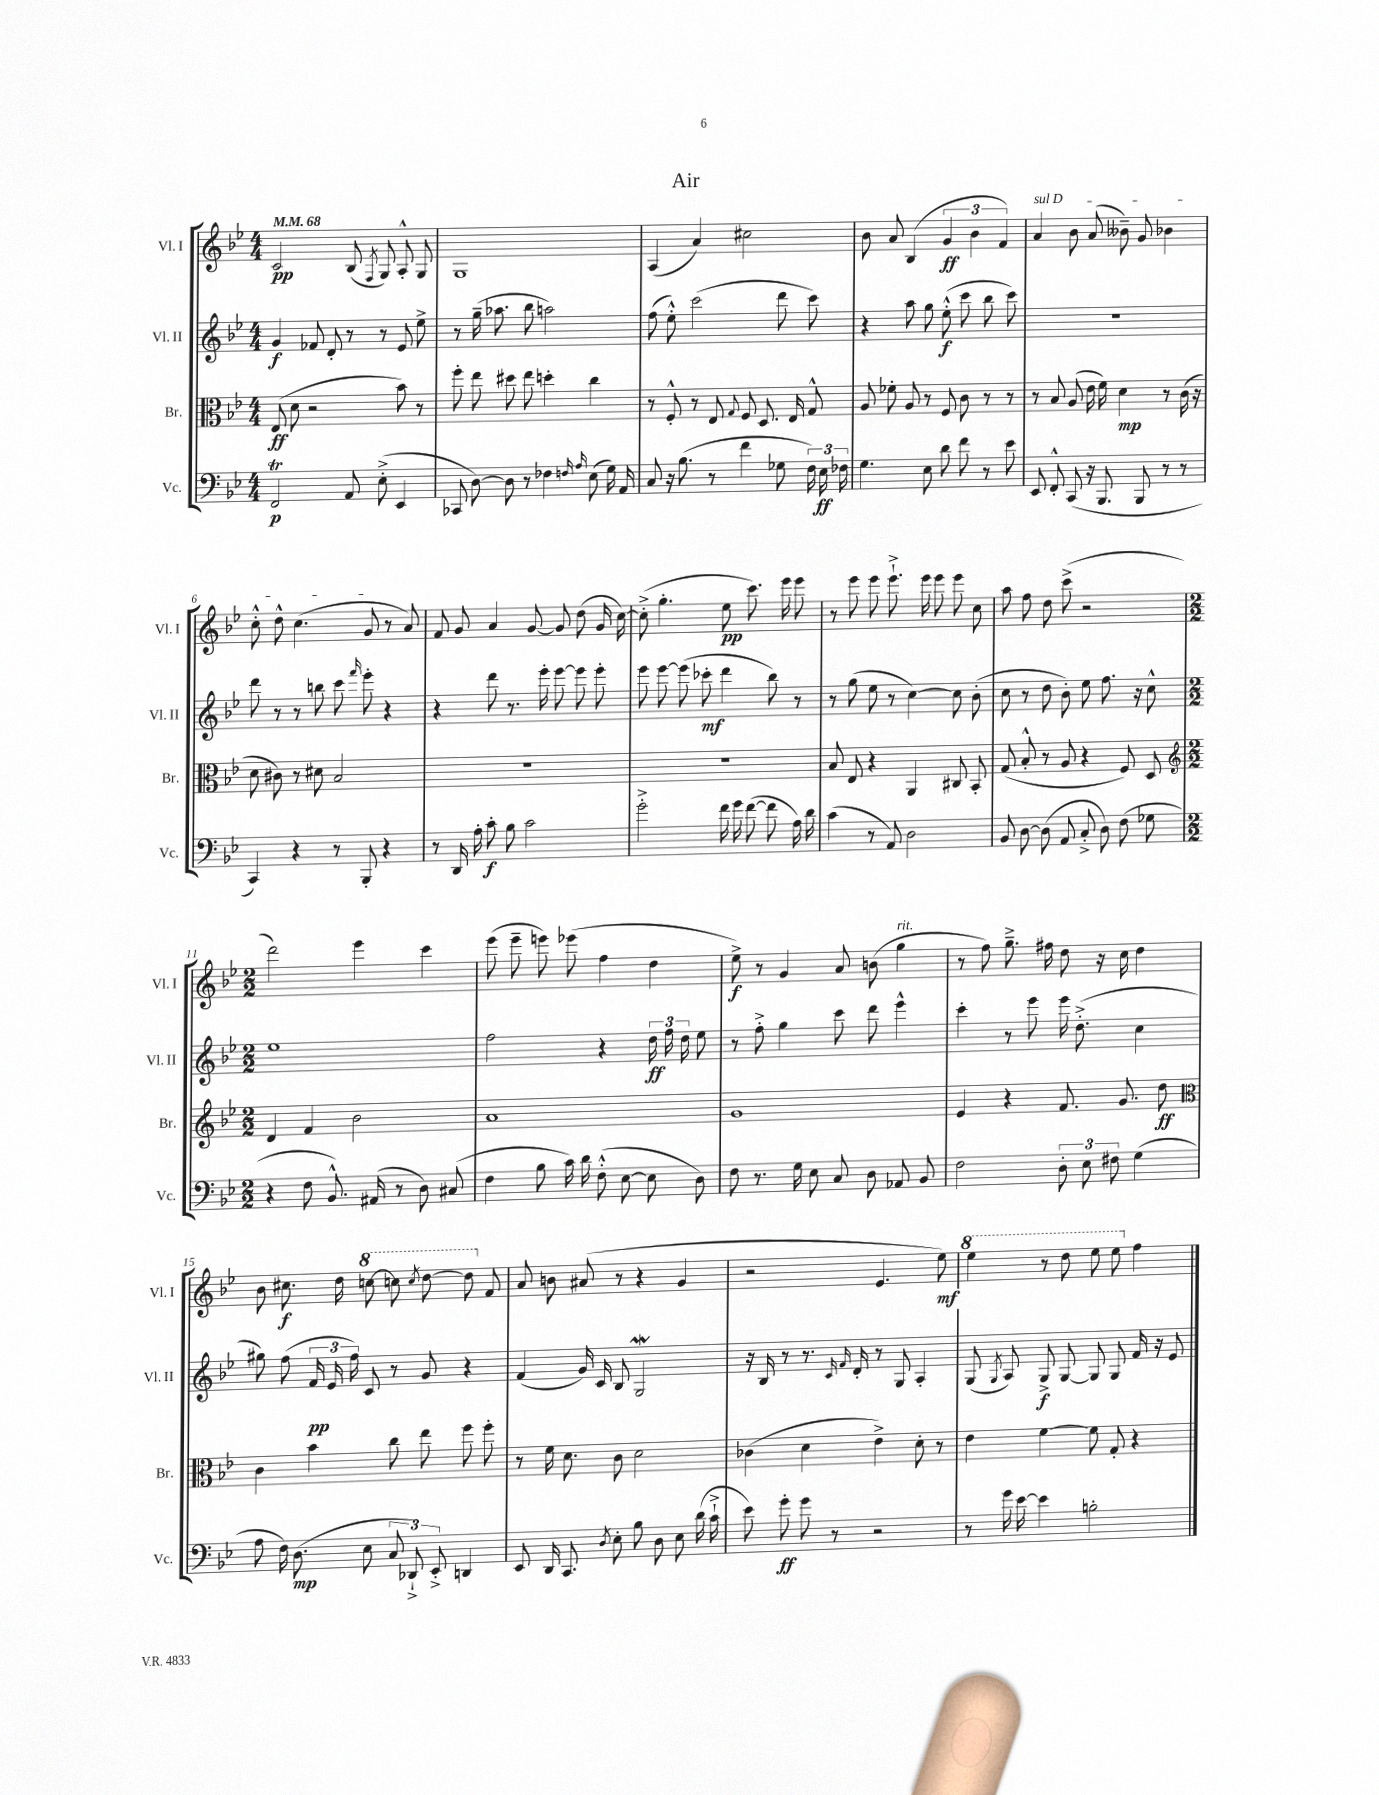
\header { title = "Air" }
<<
\new StaffGroup <<
\new Staff = "s0" \with { instrumentName = "Vl. I" shortInstrumentName = "Vl. I" } {
    \clef treble \key bes \major \numericTimeSignature \time 4/4 \tempo 4 = 68
    \autoBeamOff c'2\pp bes8( \acciaccatura { f8 } g8) a8-.-^ g8 |
    g1 |
    a4( a'4) cis''2 |
    bes'8 a'8 bes4( \tuplet 3/2 { g'4\ff bes'4 f'4) } |
    \once \override TextSpanner.bound-details.left.text = \markup { \italic "sul D" } a'4\startTextSpan bes'8 a'8( beses'8--) g'8 bes'4 |
    c''8-.-^ d''8-^ c''4.( g'8\stopTextSpan r8 a'8) |
    f'8 g'8 a'4 g'8~ g'8 d''8( g'16 c''16~) |
    c''8-.->( g''4.-. ees''8\pp c'''8.) ees'''16 ees'''8 |
    r8 ees'''8 ees'''8 ees'''8.-!-> ees'''16 ees'''8 ees'''8 c''8 |
    a''8 f''8 d''8 c'''8->( r2 |
    \numericTimeSignature \time 2/2 d'''2) ees'''4 c'''4 |
    ees'''8( ees'''8-- e'''8) ees'''8( f''4 d''4 |
    ees''8->\f) r8 g'4 a'8 b'8( g''4^\markup { \italic "rit." } |
    r8 f''8) g''8.---> fis''16 d''8 r16 c''16 d''4 |
    bes'8 cis''8.\f d''16 \ottava #1 c'''!8~ c'''!8 \acciaccatura { c'''8 } d'''8~ d'''8 \ottava #0 f'8 |
    a'8 b'8 ais'8( r8 r4 g'4 |
    r2 ees'4. ees''8\mf) |
    \ottava #1 ees'''4 r8 d'''8 ees'''8 ees'''8 \ottava #0 f''4 \bar "|." |
}
\new Staff = "s1" \with { instrumentName = "Vl. II" shortInstrumentName = "Vl. II" } {
    \clef treble \key bes \major \numericTimeSignature \time 4/4
    \autoBeamOff g'4\f fes'8 d'8-. r8 r8 ees'8 ees''8-> |
    r8 g''16--( aes''8. bes''8 a''2) |
    f''8( ees''8-.-^) c'''2( d'''8 c'''8) |
    r4 a''8 g''8 ees''8-.-^\f( c'''8 bes''8 c'''8) |
    R1 |
    d'''8 r8 r8 b''8 c'''8 \grace { f'''16 } ees'''8-. r4 |
    r4 d'''8 r8. ees'''16-. ees'''8~ ees'''8 ees'''8-. |
    ees'''8 ees'''8~ ees'''8( ces'''8-.\mf d'''4 bes''8) r8 |
    r8 g''8( ees''8 r8 c''4~) c''8 bes'8-.( |
    c''8 r8 d''8 bes'8-.) ees''8 f''8. r16 c''8-^ |
    \numericTimeSignature \time 2/2 ees''1 |
    f''2 r4 \tuplet 3/2 { d''16\ff f''16 d''16 } ees''8 |
    r8 f''8-.-> g''4 c'''8 d'''8 ees'''4-^ |
    c'''4-. r8 ees'''8 ees'''16 d''8.-.->( c''4 |
    gis''8) f''8( \tuplet 3/2 { f'16\pp ees'16 f''16) } c'8 r8 g'8 r4 |
    f'4( g'16) c'16 bes8 g2\mordent |
    r16 bes16 r8 r8. \grace { c'16 f'16 } d'16-. r8 g8 a4-. |
    g8( \acciaccatura { g8 } a8) g8->\f g8~ g8 g8 f'16 r16 ees'8 \bar "|." |
}
\new Staff = "s2" \with { instrumentName = "Br." shortInstrumentName = "Br." } {
    \clef alto \key bes \major \numericTimeSignature \time 4/4
    \autoBeamOff ees8\ff( d'8 r2 bes'8) r8 |
    f''8-. ees''8 dis''8 ees''8 d''4-. c''4 |
    r8 f8-.-^ r8 ees8 \appoggiatura { g8 } f8 d8. ees16 g8-^ |
    a8 fes'8-. a8 r8 f8 c'8 r8 r8 |
    r8 bes8 a8( ees'16 f'16) d'4\mp r8 c'16( r16 |
    d'8 cis'8) r8 dis'8 bes2 |
    R1 |
    R1 |
    bes8 ees8 r4 a,4 cis8 bes,8-. |
    g8( bes8-.-^ r8 a8 r4 f8) d8 |
    \numericTimeSignature \time 2/2 \clef treble d'4 f'4 bes'2 |
    a'1 |
    g'1 |
    ees'4 r4 f'8. g'8. d''8\ff |
    \clef alto c'4 bes'4 c''8 ees''8 f''8 f''8-. |
    r8 f'16 d'8. c'8 d'2 |
    ces'4( d'4 ees'4->) d'8-. r8 |
    ees'4 f'4~ f'8 g8-. r4 \bar "|." |
}
\new Staff = "s3" \with { instrumentName = "Vc." shortInstrumentName = "Vc." } {
    \clef bass \key bes \major \numericTimeSignature \time 4/4
    \autoBeamOff f,2\trill\p a,8 ees8-.->( ees,4 |
    ces,8 d8~) d8 r8 fes4 \grace { f16 a16 } ees8( g16) a,16 |
    c8 r16 bes8.( r8 f'4 ges8 \tuplet 3/2 { f16) ees16\ff fes16 } |
    g4. ees8 d'8 f'8 r8 ees'8 |
    ees,8 f,8-.-^ c,8( r16 bes,,8. bes,,8 r8 r8 |
    c,4) r4 r8 bes,,8-. r4 |
    r8 d,16 a16-. c'8-.\f bes8 c'2 |
    g'2-.-> f'16 g'16 f'8~( f'8 a16) d'16 |
    c'4( r8 a,8) d2 |
    bes,8 d8~ d8( a,8 c8-.-> d8) f8( ges8 |
    \numericTimeSignature \time 2/2 r4 f8 bes,8.-^) ais,16( r8 d8) cis8( |
    f4 bes8 c'16) d'16 f8-.-^( ees8~ ees8 d8) |
    f8 r8. g16 ees8 c8 d8 aes,8 bes,8 |
    f2 \tuplet 3/2 { d8-. ees8 fis8 } g4( |
    a8 f16) d8.\mp( ees8 \tuplet 3/2 { c8 des,8-!->) ees,8-.-> } d,4 |
    ees,8 d,16 c,8. \acciaccatura { d8 } ees8-. bes8 d8 ees8 d'16( c'16-!-> |
    ees'8) g'8-.\ff g'8 r8 r2 |
    r8 g'16 ees'16~ ees'4 b2-. \bar "|." |
}
>>
>>
